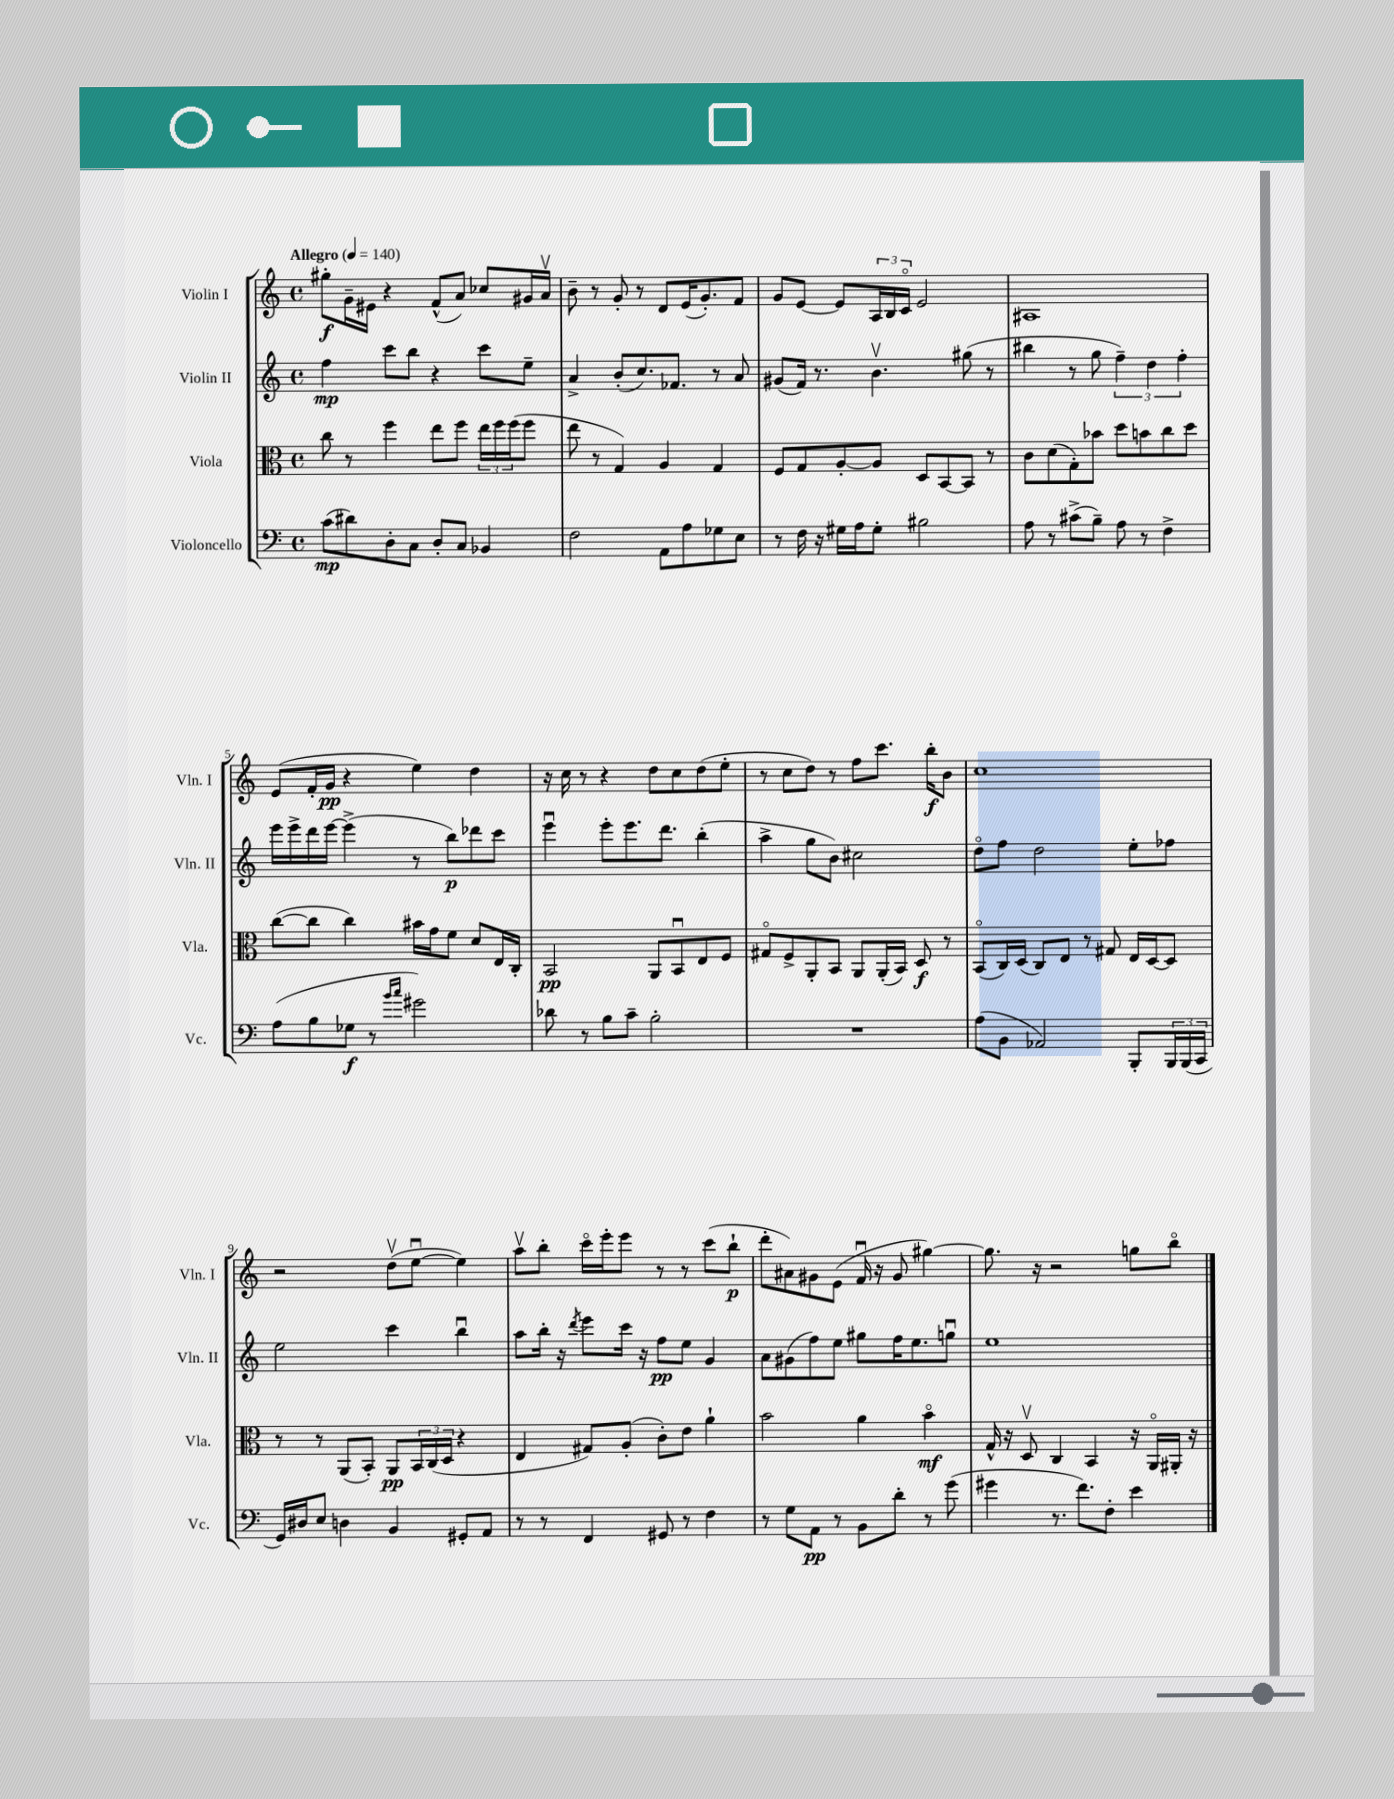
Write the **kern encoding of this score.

**kern	**kern	**kern	**kern
*staff4	*staff3	*staff2	*staff1
*clefF4	*clefC3	*clefG2	*clefG2
*k[]	*k[]	*k[]	*k[]
*M4/4	*M4/4	*M4/4	*M4/4
*met(c)	*met(c)	*met(c)	*met(c)
*MM140	*MM140	*MM140	*MM140
(8c\L	8cc\	4ff\	8gg#'\L
8d#\)	8r	.	16g~\L
.	.	.	16e#\JJ
8D'\	4ff\	8ccc\L	4r
8C\J	.	8bb\J	.
8D'/L	8ee\L	4r	(8f^^/L
8C/J	8ff\J	.	8a/J)
4BB-/	24ee\LL	8ccc\L	8cc-/L
.	24ff\	.	.
.	(24ff\J	.	.
.	8ff\J	8ee~\J	16g#/L
.	.	.	16av/JJ
=	=	=	=
2F\	8ee\	4a^/	8b~\
.	8r	.	8r
.	4G/)	(8b'/L	8g'/
.	.	8.cc/)	8r
8AA\L	4A/	.	8d/L
.	.	8.f-/J	.
8A\	.	.	(16e/K
.	.	.	8.g'/)
8G-\	4G/	8r	.
8E\J	.	8a/	8f/J
=	=	=	=
8r	8F/L	(8g#/L	8g/L
16F\	8G/	16f/Jk)	[8e/J
16r	.	8.r	.
16G#\LL	[8A'/	.	8e/]L
16A\J	.	.	.
8G#'\J	8A/]J	4.bv\	24A/L
.	.	.	24B/
.	.	.	24co/JJ
2B#\	8D/L	.	2e/
.	[8BB/	.	.
.	8BB/]J	(8gg#\	.
.	8r	8r	.
=	=	=	=
8A\	8c\L	4bb#\	1A#
8r	(8d\	.	.
(8c#^\L	8G'\)	8r	.
8B~\J)	8b-\J	8gg\	.
8A\	8dd\L	6ff~\)	.
8r	8b\	.	.
.	.	6dd\	.
4F^\	8cc\	.	.
.	.	6ff'\	.
.	8dd\J	.	.
=	=	=	=
(8A\L	([8cc\L	16eee\LL	(8e/L
.	.	16eee^\	.
8B\	8cc\]J	16ddd\	16f'/L
.	.	[16eee\JJ	16g/JJ
8G-\J	4cc\)	(4eee^\]	4r
8r	.	.	.
16qqb/LL	.	.	.
16qqcc/JJ	.	.	.
2g#\)	16b#\LL	8r	4ee\)
.	16g\J	.	.
.	8f\J	8bb\L)	.
.	8d/L	8ddd-\	4dd\
.	16E/L	8ccc\J	.
.	16C'/JJ	.	.
=	=	=	=
8d-\	2BB/	4eeeu\	16r
.	.	.	16cc\
8r	.	.	8r
8B\L	.	8eee'\L	4r
8c~\J	.	8.eee\	.
2B'\	8AA/L	.	8dd\L
.	.	8.ddd\J	.
.	8BBu/	.	8cc\
.	8E/	(4bb'\	(8dd\
.	8F/J	.	8ee'\J
=	=	=	=
1r	8G#o/L	4aa^\	8r
.	8F^/	.	8cc\L
.	8AA'/	8gg\L	8dd\J)
.	8BB/J	8b\J)	8r
.	8AA/L	2cc#\	8ff\L
.	(16AA'/L	.	8.ccc\J
.	16BB/JJ)	.	.
.	8D/	.	.
.	.	.	16bb'\LK
.	8r	.	8b\J
=	=	=	=
(8A\L	(8BBo/L	8ddo\L	1cc
8BB\J	16C/L)	8ff\J	.
.	(16D/JJ	.	.
2AA-/)	8C/L)	2dd\	.
.	8E/J	.	.
.	8r	.	.
.	8G#/	.	.
8BBB'/L	16E/LL	8ee'\L	.
.	[16D/J	.	.
24BBB/L	8D/]J	8ff-\J	.
(24BBB/	.	.	.
24CC/JJ	.	.	.
=	=	=	=
16GG/LL)	8r	2ee\	2r
16D#/J	.	.	.
8E/J	8r	.	.
4D\	(8AA/L	.	.
.	8BB'/J)	.	.
4BB/	8AA/L	4ccc\	(8ddv\L
.	24BB/L	.	[8eeu\J
.	(24C/	.	.
.	24D/JJ	.	.
8GG#'/L	4r	4bbu\	4ee\])
8AA/J	.	.	.
=	=	=	=
8r	4E/	8aa\L	8aav\L
8r	.	16bb'\Jk	8bb'\J
.	.	16r	.
.	.	8qddd/	.
4FF/	8G#/L)	8eee\L	16ccco\LL
.	.	.	16eee'\J
.	(8A'/J	16ccc\Jk	8eee\J
.	.	16r	.
8GG#/	8c'\L)	8ff\L	8r
8r	8e\J	8ee\J	8r
4F\	4a`\	4g/	(8ccc\L
.	.	.	8bb`\J
=	=	=	=
8r	2b\	8a\L	8ddd'\L
8G\L	.	(8g#\	8a#\)
8AA\J	.	8ff\)	8g#\
8r	.	8ee\J	(8e\J
8BB\L	4a\	8gg#\L	16fu/
.	.	.	16r
8d'\J	.	16ff\K	8g#/
.	.	8.ee\	.
8r	4bo\	.	[4gg#\)
(8g\	.	8ggu\J	.
=	=	=	=
4g#\	16G^^/	1ee	8.gg#\]
.	16r	.	.
.	8Dv/	.	.
.	.	.	16r
8.r	4C/	.	2r
8.f\L)	.	.	.
.	4BB/	.	.
8F'\J	.	.	.
4e\	16r	.	8gg\L
.	16AAo/LL	.	.
.	16AA#'/JJ	.	8bbo\J
.	16r	.	.
==	==	==	==
*-	*-	*-	*-
